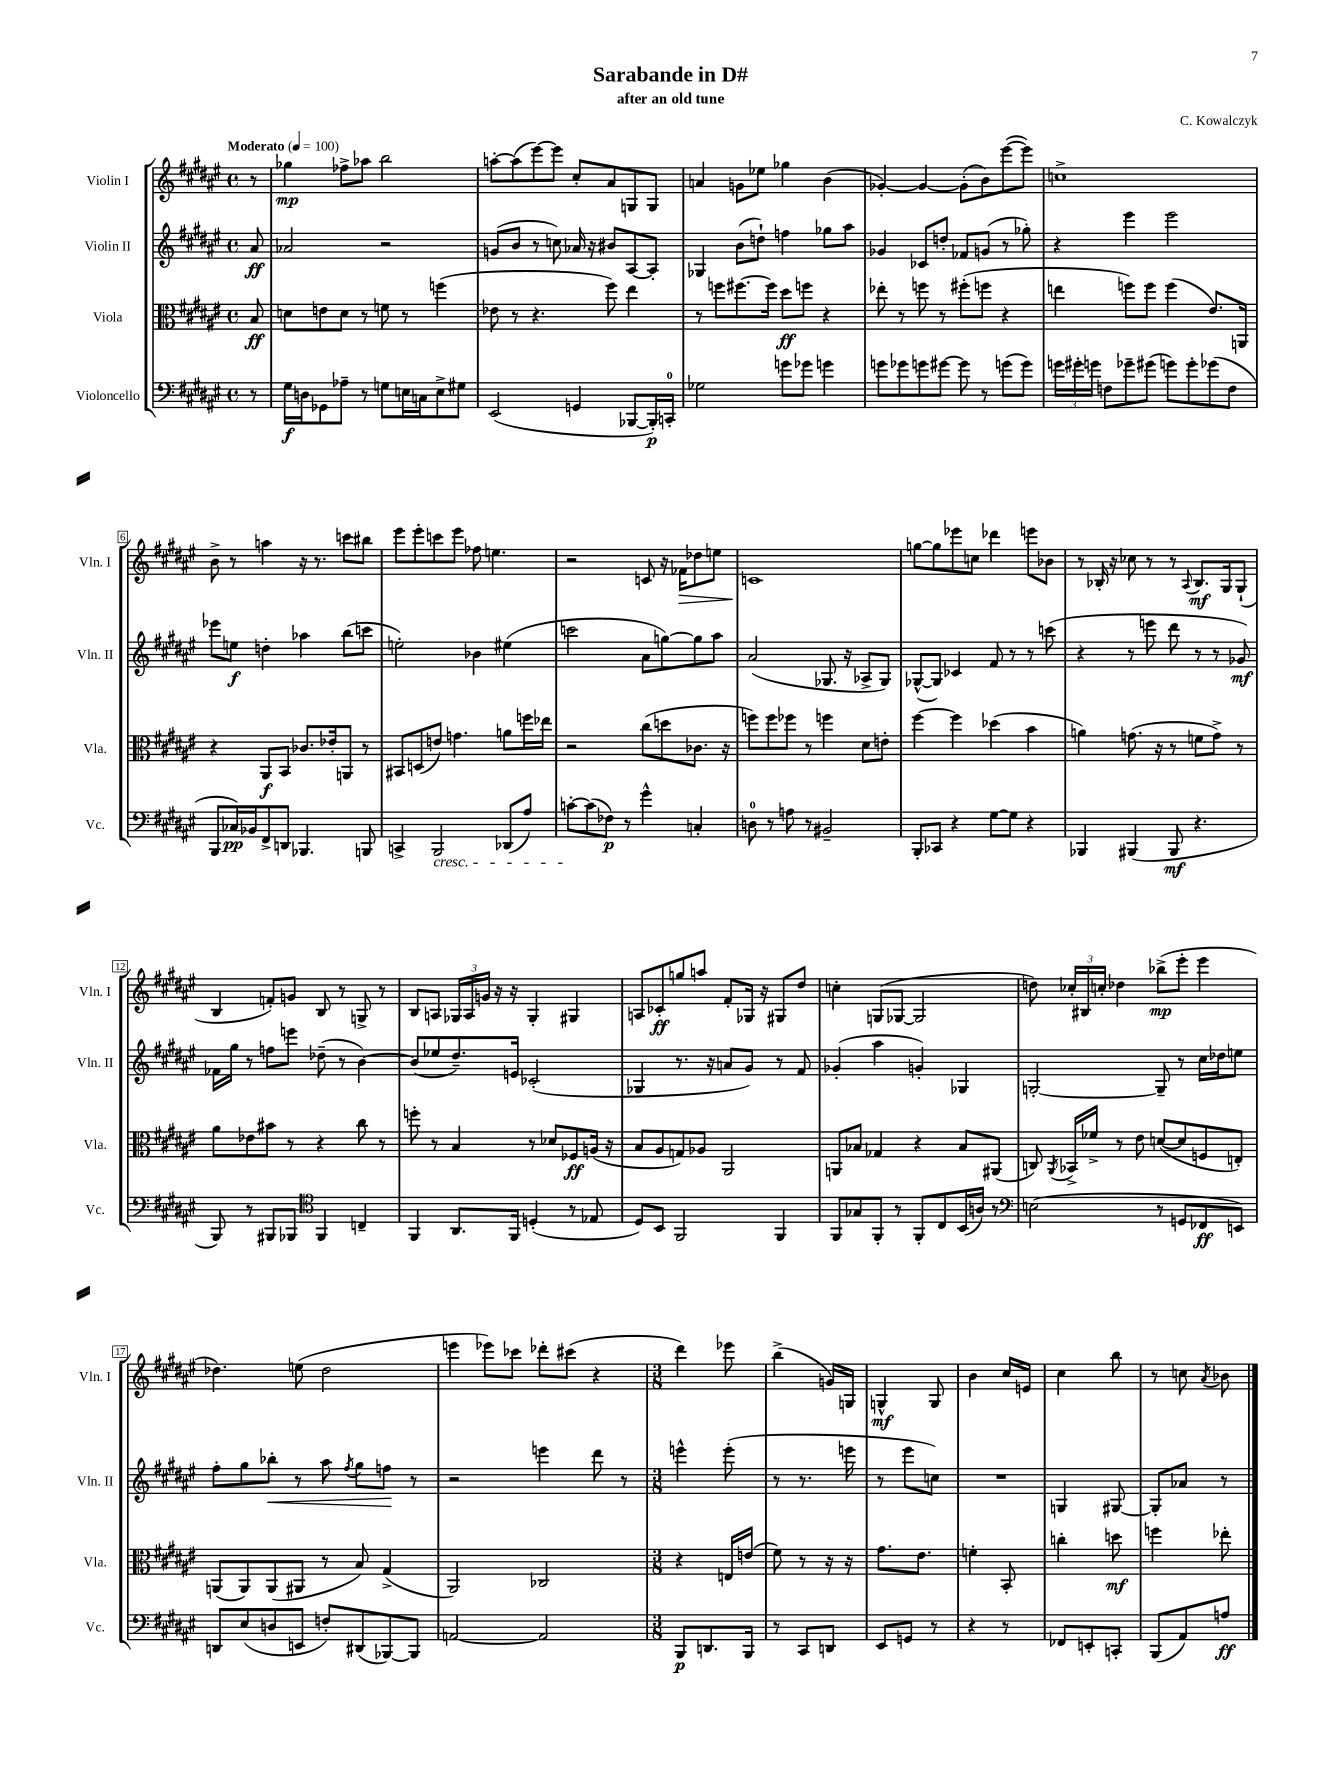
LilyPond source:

\header { title = "Sarabande in D#" composer = "C. Kowalczyk" subtitle = "after an old tune" }
<<
\new StaffGroup <<
\new Staff = "s0" \with { instrumentName = "Violin I" shortInstrumentName = "Vln. I" } {
    \clef treble \key fis \major \defaultTimeSignature \time 4/4 \partial 8 \tempo "Moderato" 4 = 100
    \autoBeamOff r8 |
    ges''4\mp fes''8[-> aes''8] b''2 |
    a''8[~-. a''8( eis'''8~) eis'''8] cis''8[-. ais'8 g8 g8] |
    a'4 g'8[ ees''8] ges''4 b'4( |
    ges'4~-.) ges'4~ ges'8[-.( b'8) eis'''8~( eis'''8]) |
    c''1-> |
    b'8-> r8 a''4 r16 r8. c'''8[ bis''8] |
    eis'''8[ eis'''8-. c'''8 eis'''8] fes''8 e''4. |
    r2 c'8 r16 fes'16[\> des''8 e''8] |
    c'1\! |
    g''8[~ g''8 ees'''8 c''8] des'''4 e'''8[ bes'8] |
    r8 bes16-. r16 ces''8 r8 r8 \appoggiatura { ais8 } bes8.[\mf gis16 gis8]-!( |
    b4 f'8[-.) g'8] b8 r8 g8-> r8 |
    b8[ a8] \tuplet 3/2 { ges16[ a16 g'16] } r16 r16 ges4-. gis4 |
    a8[ ces'8-.\ff g''8 a''8] fis'8[-. ges16] r16 gis8[ dis''8] |
    c''4-. g8[( ges8]~ ges2 |
    d''8) \tuplet 3/2 { ces''16[-. bis16 c''16]-. } des''4 bes''8[->\mp( eis'''8]-. eis'''4 |
    des''4.) e''8( des''2 |
    e'''4 ees'''8[) ces'''8] des'''8[-. cis'''8]( r4 |
    \numericTimeSignature \time 3/8 dis'''4) ees'''8 |
    b''4->( g'16[) g16] |
    g4-^\mf g8 |
    b'4 cis''16[ e'16] |
    cis''4 b''8 |
    r8 c''8 \acciaccatura { ais'8 } bes'8 \bar "|." |
}
\new Staff = "s1" \with { instrumentName = "Violin II" shortInstrumentName = "Vln. II" } {
    \clef treble \key fis \major \defaultTimeSignature \time 4/4 \partial 8
    \autoBeamOff ais'8\ff |
    aes'2 r2 |
    g'8[( b'8] r8 c''8) aes'16 r16 bis'8[ ais8~ ais8]-. |
    ges4 b'8[( d''8]-!) f''4 ges''8[ ais''8] |
    ges'4 ces'8[ d''8]-. fes'8[ g'8]( r8 ges''8-.) |
    r4 eis'''4 eis'''2 |
    ees'''8[ e''8]\f d''4-. aes''4 b''8[( c'''8] |
    e''2-.) bes'4 eis''4( |
    c'''2 ais'8[ g''8~) g''8 ais''8] |
    ais'2( ges8. r16 aes8[-> ges8]) |
    ges8[~-^( ges8]) ces'4 fis'8 r8 r8 c'''8( |
    r4 r8 e'''8 dis'''8 r8 r8 ges'8\mf) |
    fes'16[ gis''16] r8 f''8[ e'''8] des''8--( r8 b'4~) |
    b'8[( ees''8 dis''8.--) e'16] ces'2-.( |
    ges4 r8. r16 a'8[ gis'8]) r8 fis'8 |
    ges'4-.( ais''4 g'4-.) ges4 |
    g2~-. g8-- r8 cis''16[ des''16 e''8] |
    fis''8[-. gis''8 bes''8]-.\< r8 ais''8 \acciaccatura { fis''8 } gis''8[ f''8]\! r8 |
    r2 e'''4 dis'''8 r8 |
    \numericTimeSignature \time 3/8 e'''4-^ e'''8-.( |
    r8 r8. e'''16 |
    r8 eis'''8[ c''8]) |
    R4. |
    g4 gis8~ |
    gis8[-. aes'8] r8 \bar "|." |
}
\new Staff = "s2" \with { instrumentName = "Viola" shortInstrumentName = "Vla." } {
    \clef alto \key fis \major \defaultTimeSignature \time 4/4 \partial 8
    \autoBeamOff b8\ff |
    d'8[ e'8 d'8] r8 f'8 r8 f''4( |
    ees'8 r8 r4. fis''8) eis''4 |
    r8 f''8[ fis''8.~ fis''16] dis''8[\ff f''8] r4 |
    ees''8-. r8 f''8 r8 fis''8[-.( f''8] r4 |
    e''4 f''8[) f''8] f''4( eis'8.[) a,16] |
    r4 ais,8[\f b,8] ces'8.[ ees'16-. a,8] r8 |
    bis,8[ d8( e'8]) g'4. a'8[ f''16 ees''16] |
    r2 cis''8[( d''8 ces'8.] r16 |
    f''8[) f''8 fes''8] r8 f''4 dis'8[ e'8]-. |
    fis''4~ fis''4 des''4( b'4 |
    a'4) g'8.( r16 r8 f'8[ g'8]->) r8 |
    ais'8[ ees'8 bis'8] r8 r4 cis''8 r8 |
    f''8-. r8 b4 r8 des'8[ fes8\ff a16]( r16 |
    b8[ ais8 g8) aes8] ais,2 |
    a,8[ bes8] ges4 r4 bes8[ ais,8]( |
    c8) \acciaccatura { ais,8 } bes,16[-> fes'16]-> r8 eis'8 d'8[~( d'8 f8 e8]-.) |
    a,8[( a,8) a,8( ais,8] r8 b8) gis4->( |
    ais,2) ces2 |
    \numericTimeSignature \time 3/8 r4 e16[ e'16]( |
    fis'8) r8 r16 r16 |
    gis'8.[ eis'8.] |
    f'4-. b,8-. |
    c''4-. d''8\mf |
    f''4 ees''8-. \bar "|." |
}
\new Staff = "s3" \with { instrumentName = "Violoncello" shortInstrumentName = "Vc." } {
    \clef bass \key fis \major \defaultTimeSignature \time 4/4 \partial 8
    \autoBeamOff r8 |
    gis16[\f d16 ges,8 aes8]-- r8 g8[ e16 c16 e8-> gis8] |
    eis,2( g,4 bes,,8[~ bes,,16-.\p) c,16]-0-. |
    ges2 g'8[ ges'8] g'4 |
    g'8[ ges'8 g'8 gis'8]~ gis'8 r8 g'8[( g'8]) |
    \tuplet 3/2 { g'16[ gis'16-. g'16] } f8[ ges'8-- gis'8]( g'8[) g'8-. ges'8( f8] |
    b,,8[ ces16\pp) bes,16 fis,8-> d,8] bes,,4. b,,8 |
    c,4-> b,,2\cresc des,8[( ais8]) |
    c'8[~-.\! c'8( fes8]\p) r8 gis'4-^ c4-. |
    d8-0 r8 a8 r8 bis,2-- |
    b,,8[-. ces,8] r4 gis8[~ gis8] r4 |
    bes,,4 bis,,4( bis,,8\mf r4. |
    b,,8) r8 bis,,8[ bes,,8] \clef tenor fis,4 c4-- |
    fis,4 ais,8.[ fis,16] d4-.( r8 ees8 |
    dis8[) b,8] fis,2 fis,4 |
    fis,8[ ges8 fis,8]-. r8 fis,8[-. cis8 b,16( a16]) r8 |
    \clef bass e2( r8 g,8[ fes,8\ff e,8]) |
    d,8[ eis8( d8 e,8] f8[-.) dis,8( bes,,8~) bes,,8] |
    a,2~ a,2 |
    \numericTimeSignature \time 3/8 b,,8[\p d,8. b,,16] |
    r8 cis,8[ d,8] |
    eis,8[ g,8] r8 |
    r4 r8 |
    fes,8[ e,8-. c,8]-. |
    b,,8[( ais,8) a8]\ff \bar "|." |
}
>>
>>
\layout { \context { \Score \override BarNumber.stencil = #(make-stencil-boxer 0.1 0.3 ly:text-interface::print) } }
